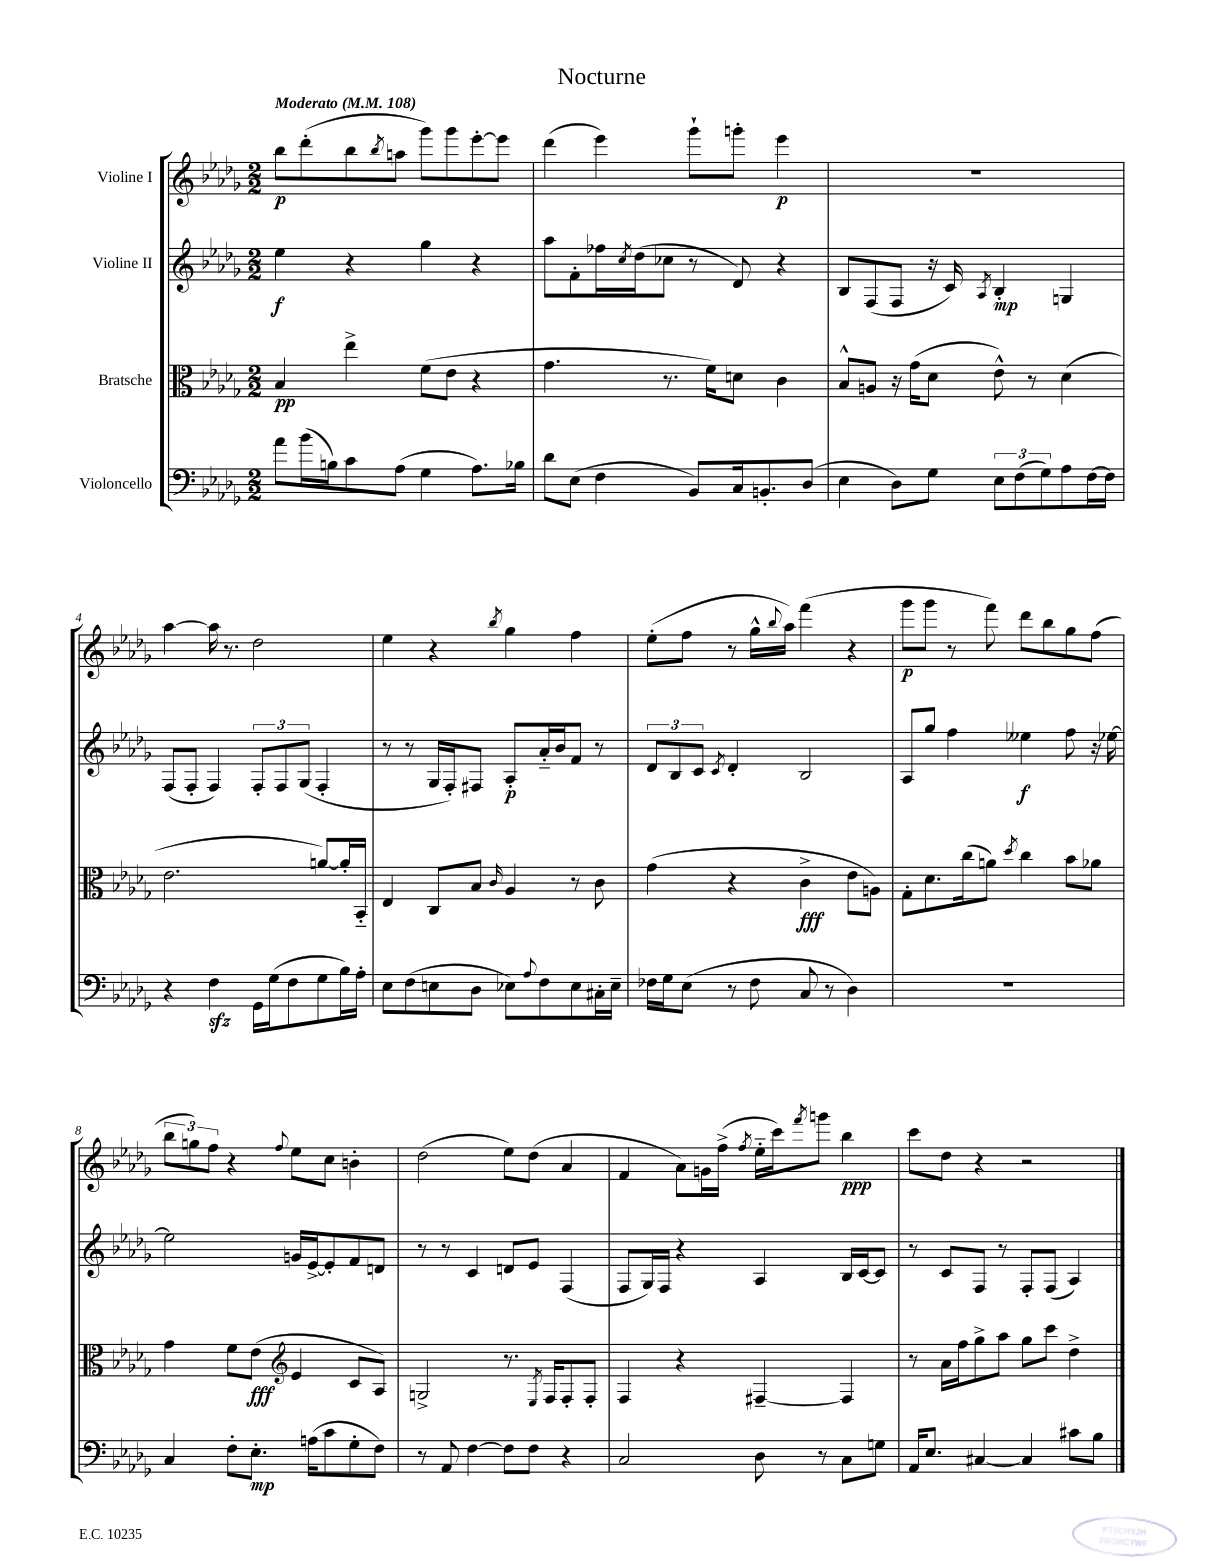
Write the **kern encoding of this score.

**kern	**kern	**kern	**kern
*staff4	*staff3	*staff2	*staff1
*clefF4	*clefC3	*clefG2	*clefG2
*k[b-e-a-d-g-]	*k[b-e-a-d-g-]	*k[b-e-a-d-g-]	*k[b-e-a-d-g-]
*M2/2	*M2/2	*M2/2	*M2/2
*MM108	*MM108	*MM108	*MM108
8a-	4B-	4ee-	8bb-
(16b-	.	.	(8ddd-'
16B)	.	.	.
8c	4ee-^	4r	8bb-
.	.	.	8qbb-
(8A-	.	.	8aa
4G-	(8f	4gg-	8ggg-)
.	8e-	.	8ggg-
8.A-)	4r	4r	[8eee-'
.	.	.	8eee-]
16B-	.	.	.
=	=	=	=
8d-	4.g-	8aa-	(4ddd-
(8E-	.	8f'	.
4F	.	16ff-	4eee-)
.	.	8qcc	.
.	.	(16dd-	.
.	8.r	8cc-	.
8BB-)	.	8r	8ggg-`
.	16f)	.	.
16C	8d	8d-)	8ggg'
8.BB'	.	.	.
.	4c	4r	4eee-
(8D-	.	.	.
=	=	=	=
4E-	8B-^^	8B-	1r
.	8A	(8F	.
8D-)	16r	8F	.
.	(16g-	.	.
8G-	8d-	16r	.
.	.	16c)	.
.	.	8qA-	.
12E-	8e-^^)	4B-'	.
(12F	.	.	.
.	8r	.	.
12G-)	.	.	.
8A-	(4d-	4G	.
[16F	.	.	.
16F]	.	.	.
=	=	=	=
4r	2.e-	(8F	[4aa-
.	.	8F'	.
4F	.	4F)	16aa-]
.	.	.	8.r
16GG-	.	12F'	2dd-
(16G-	.	.	.
.	.	12F	.
8F	.	.	.
.	.	(12G-	.
8G-	[8a)	4F'	.
16B-)	16a']	.	.
16A-'	16BB-'~	.	.
=	=	=	=
8E-	4E-	8r	4ee-
(8F	.	8r	.
8E	8C	16G-	4r
.	.	16F')	.
8D-	8B-	8F#	.
.	16qqc	.	8qbb-
8E-)	4A-	8A-'	4gg-
8qqA-	.	.	.
8F	.	16a-'~	.
.	.	16b-	.
8E-	8r	8f	4ff
16C#'	8c	8r	.
16E-~	.	.	.
=	=	=	=
16F-	(4g-	12d-	(8ee-'
16G-	.	.	.
.	.	12B-	.
(8E-	.	.	8ff
.	.	12c	.
.	.	8qc	.
8r	4r	4d-'	8r
8F-	.	.	16gg-^^
.	.	.	8qqbb-
.	.	.	16aa-)
8C	4c^	2B-	(4fff
8r	.	.	.
4D-)	8e-	.	4r
.	8A)	.	.
=	=	=	=
1r	8G-'	8A-	8ggg-
.	8.d-	8gg-	8ggg-
.	.	4ff	8r
.	(16cc	.	.
.	8a)	.	8fff)
.	8qdd-	.	.
.	4cc	4ee--	8ddd-
.	.	.	8bb-
.	8b-	8ff	8gg-
.	8a-	16r	(8ff
.	.	[16ee-	.
=	=	=	=
4C	4g-	2ee-]	12bb-
.	.	.	12gg)
.	.	.	12ff
8F'	8f	.	4r
8.E-'	(8e-	.	.
*	*clefG2	*	*
.	.	.	8qqff
.	4e-	16g	8ee-
(16A	.	[16e-^	.
8c	.	8e-']	8cc
8G-'	8c	8f	4b'
8F)	8A-)	8d	.
=	=	=	=
8r	2G^	8r	(2dd-
8AA-	.	8r	.
[4F	.	4c	.
8F]	8.r	8d	8ee-)
8F	.	8e-	(8dd-
.	8qE-	.	.
.	16F	.	.
4r	8F'	(4F	4a-
.	8F'	.	.
=	=	=	=
2C	4F	8F	4f
.	.	16G-)	.
.	.	16F	.
.	4r	4r	8a-)
.	.	.	16g
.	.	.	(16ff^
.	.	.	8qff
8D-	[4F#~	4A-	16ee-'~
.	.	.	16ccc)
.	.	.	8qfff
8r	.	.	8ggg
8C	4F#]	16B-	4bb-
.	.	[16c	.
8G	.	8c]	.
=	=	=	=
16AA-	8r	8r	8ccc
8.E-	.	.	.
.	16a-	8c	8dd-
.	16ff	.	.
[4C#	8gg-^	8F	4r
.	8aa-	8r	.
4C#]	8gg-	8F'	2r
.	8ccc	(8F	.
8c#	4dd-^	4A-)	.
8B-	.	.	.
==	==	==	==
*-	*-	*-	*-
